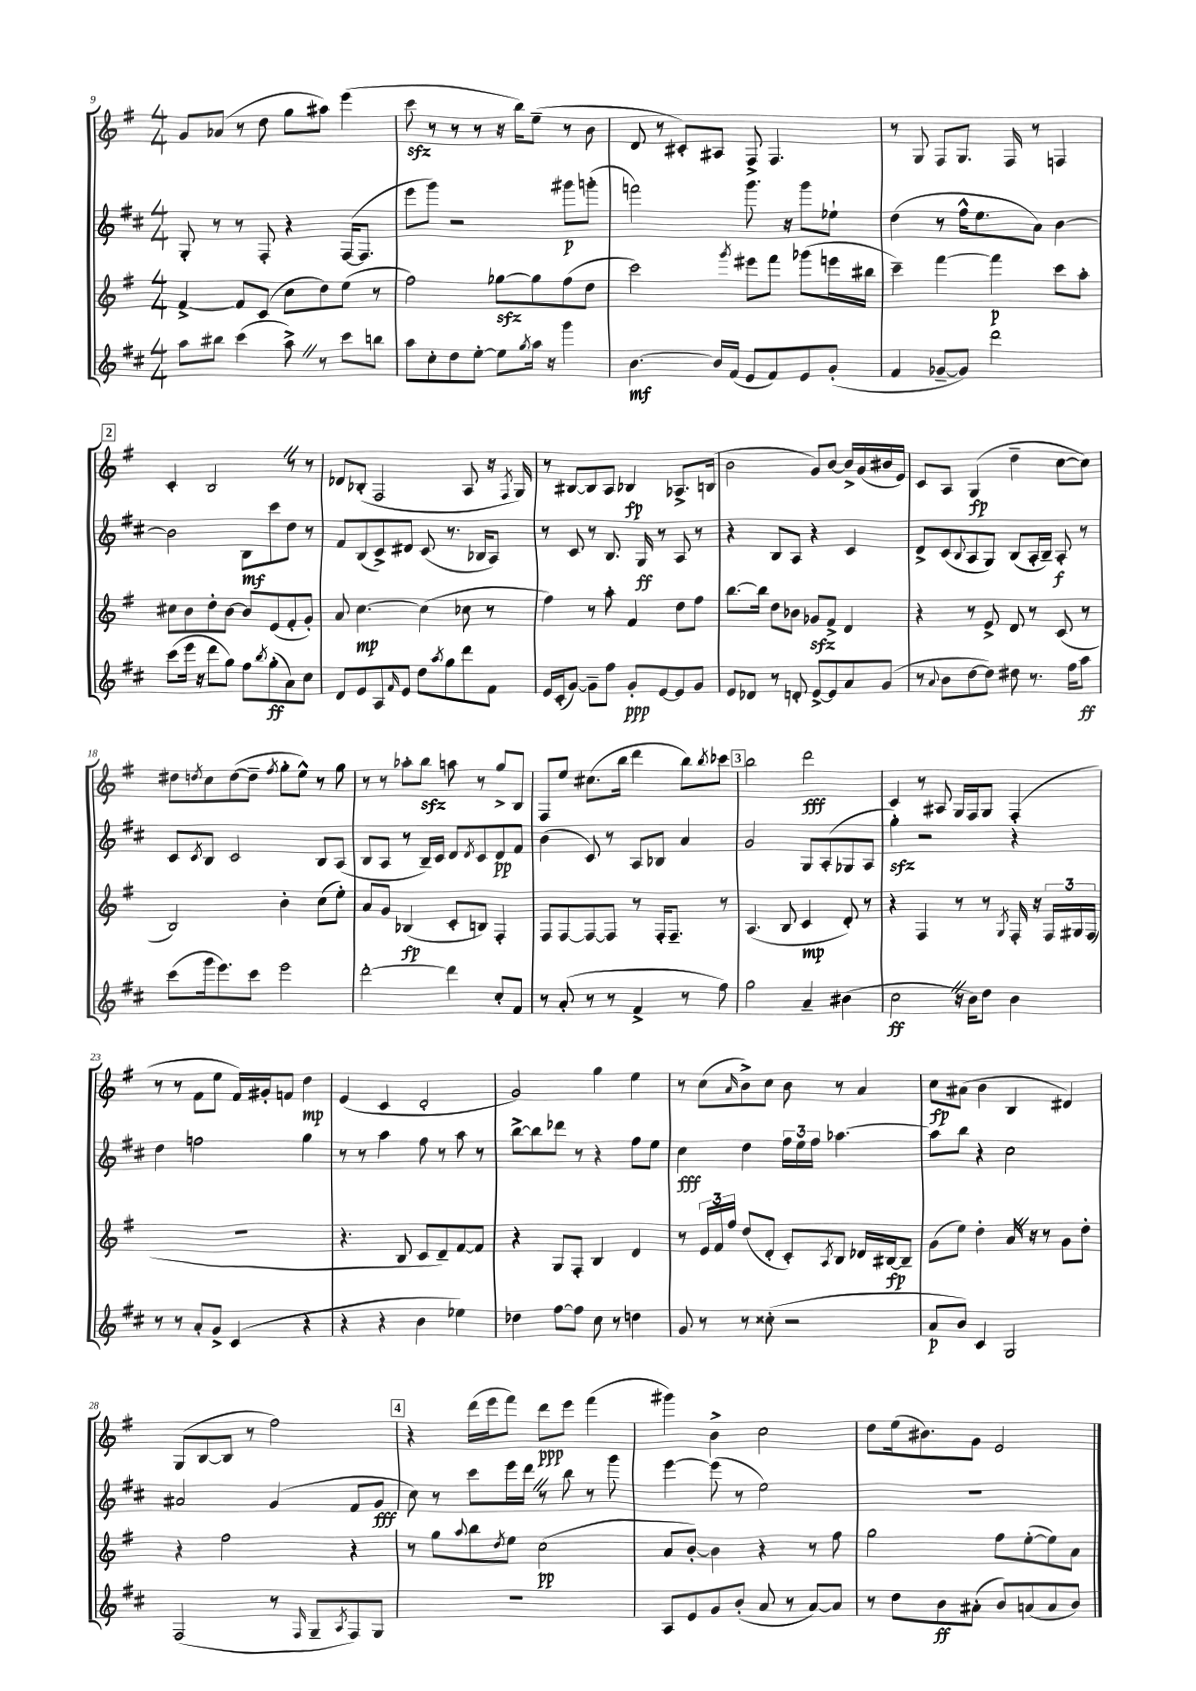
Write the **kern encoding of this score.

**kern	**dynam	**kern	**dynam	**kern	**dynam	**kern	**dynam
*part4	*part4	*part3	*part3	*part2	*part2	*part1	*part1
*staff4	*staff4	*staff3	*staff3	*staff2	*staff2	*staff1	*staff1
*clefG2	*	*clefG2	*	*clefG2	*	*clefG2	*
*k[f#c#]	*	*k[f#]	*	*k[f#c#]	*	*k[f#]	*
*M4/4	*	*M4/4	*	*M4/4	*	*M4/4	*
=9	=9	=9	=9	=9	=9	=9	=9
8aa\L	.	[4f#^/	.	8G'/	.	8g/L	.
8bb#X\J	.	.	.	8r	.	(8a-X/J	.
(4ccc#\	.	8f#/L]	.	8r	.	8r	.
.	.	(8c/J	.	8F#'/	.	8dd\	.
8aa^Z\)	.	8cc\L	.	4r	.	8gg\L	.
8r	.	8dd\)	.	.	.	8aa#X\J)	.
8ccc#\L	.	(8ee\J	.	([16F#/KL	.	(4eee\	.
.	.	.	.	8.F#/J]	.	.	.
8bbn\J	.	8r	.	.	.	.	.
=10	=10	=10	=10	=10	=10	=10	=10
8aa\L	.	2ff#\)	.	8eee\L	.	8ccczz\	.
8cc#'\	.	.	.	8ggg\J)	.	8r	.
8dd\	.	.	.	2r	.	8r	.
[8ee'\J	.	.	.	.	.	8r	.
8ee\L]	.	[8gg-Xzz\L	.	.	.	16r	.
.	.	.	.	.	.	16bb\KL)	.
8qgg/	.	.	.	.	.	.	.
16aa\Jk	.	8gg-\]	.	.	.	(8ee~\J	.
16r	.	.	.	.	.	.	.
4ggg\	.	(8ff#\	.	8ggg#X\L	p	8r	.
.	.	8dd\J	.	(8gggn'\J	.	8b\	.
=11	=11	=11	=11	=11	=11	=11	=11
[4.b\	mf	2ccc\)	.	2fffn\)	.	8d/	.
.	.	.	.	.	.	8r	.
.	.	.	.	.	.	8c#X'/L)	.
16b/LL]	.	.	.	.	.	8A#X/J	.
(16f#/JJ	.	.	.	.	.	.	.
.	.	8qggg/	.	.	.	.	.
8e/L	.	8eee#X\L	.	8.ggg\	.	8F#^/	.
8f#/)	.	8fff#\J	.	.	.	4.F#/	.
.	.	.	.	16r	.	.	.
8e/	.	(8ggg-X\L	.	8ggg\L	.	.	.
(8g'/J	.	16eeen\L	.	8ee-X`\J	.	.	.
.	.	16bb#X\JJ	.	.	.	.	.
=12	=12	=12	=12	=12	=12	=12	=12
4f#/	.	4ccc~\)	.	(4dd\	.	8r	.
.	.	.	.	.	.	8G/	.
[8g-X~/L	.	[4fff#\	.	8r	.	8F#/L	.
8g-/J])	.	.	.	16ff#^^\KL	.	8.G/J	.
.	.	.	.	8.ee\	.	.	.
2ddd\	.	4fff#\]	p	.	.	.	.
.	.	.	.	.	.	16F#/	.
.	.	.	.	8a\J)	.	8r	.
.	.	8ccc\L	.	[4b\	.	4Fn/	.
.	.	8aa'\J	.	.	.	.	.
!!LO:LB:g=z
!!LO:REH:place=s1:t=2
=13	=13	=13	=13	=13	=13	=13	=13
(8ccc#\L	.	8cc#X\L	.	2b\]	.	4c'/	.
16eee\Jk	.	8b\	.	.	.	.	.
16r	.	.	.	.	.	.	.
8ddd\L	.	8dd'\	.	.	.	2BZ/	.
8gg\J)	.	[8b\J	.	.	.	.	.
8ff#\L	.	8b/L]	.	8B\L	mf	.	.
8qbb/	.	.	.	.	.	.	.
(8gg'\	ff	(8e/	.	8ccc#\	.	.	.
8a\)	.	8f#'/	.	8dd\J	.	8r	.
8cc#\J	.	8g'/J)	.	8r	.	8r	.
=14	=14	=14	=14	=14	=14	=14	=14
8d/L	.	8a/	.	8f#/L	.	8d-X/L	.
8e/	.	[4.cc\	mp	(8B/	.	(8B-X'/J	.
8A/	.	.	.	8c#^/)	.	2F#/	.
16qqf#/	.	.	.	.	.	.	.
8e/J	.	.	.	8d#X/J	.	.	.
8dd\L	.	(4cc\]	.	(8c#/	.	.	.
8qaa/	.	.	.	.	.	.	.
8gg\	.	.	.	8.r	.	.	.
8ddd\	.	8cc-X\	.	.	.	8A/	.
.	.	.	.	16B-X/KL	.	.	.
8f#\J	.	8r	.	8A/J)	.	16r	.
.	.	.	.	.	.	8qF#/	.
.	.	.	.	.	.	16G/)	.
=15	=15	=15	=15	=15	=15	=15	=15
16e/LL	.	4ff#\)	.	8r	.	8r	.
(16c#'/J	.	.	.	.	.	.	.
[8g/J)	.	.	.	8c#/	.	[8B#X/L	.
8g~\L]	.	8r	.	8r	.	8B#/]	.
8ff#\J	.	8aa'\	.	8.B/	.	8A/J	.
8g'/L	ppp	4f#/	.	.	.	4B-X/	fp
.	.	.	.	16G/	ff	.	.
[8e/	.	.	.	8r	.	.	.
8e/]	.	8dd\L	.	8A/	.	8.A-X^/L	.
8g/J	.	8ff#\J	.	8r	.	.	.
.	.	.	.	.	.	(16Bn/Jk	.
=16	=16	=16	=16	=16	=16	=16	=16
8e/L	.	[8.bb\L	.	4r	.	2b\	.
8d-X/J	.	.	.	.	.	.	.
.	.	16bb\Jk]	.	.	.	.	.
8r	.	8dd\L	.	8B/L	.	.	.
8dn'/	.	8b-X\J	.	8A/J	.	.	.
[8e^/L	.	8g-Xzz/L	.	4r	.	8g/L)	.
8e/]	.	8f#^/J	.	.	.	[8b/J	.
8a/	.	4d/	.	4c#/	.	16b^/LL]	.
.	.	.	.	.	.	(16g/	.
(8g/J	.	.	.	.	.	16b#X/	.
.	.	.	.	.	.	16e/JJ)	.
=17	=17	=17	=17	=17	=17	=17	=17
8r	.	4r	.	8d^/L	.	8c/L	.
8qqa/	.	.	.	.	.	.	.
8b\L	.	.	.	(8c#/	.	8A/J	.
.	.	.	.	8qqB/	.	.	.
[8dd\	.	8r	.	8A/	.	(4G/	fp
8dd\J])	.	8e^/	.	8G/J)	.	.	.
8dd#X\	.	8d/	.	(8B/L	.	4dd~\	.
8.r	.	8r	.	16A'/L	.	.	.
.	.	.	.	16B~/JJ)	.	.	.
.	.	(8c/	.	8A'/	f	[8cc\L	.
16ff#\KL	.	.	.	.	.	.	.
8aa\J	ff	8r	.	8r	.	8cc\J])	.
!!LO:LB:g=z
=18	=18	=18	=18	=18	=18	=18	=18
(8ccc#\L	.	2B/)	.	8c#/L	.	8dd#X\L	.
.	.	.	.	8qc#/	.	8qddn/	.
16ggg\k	.	.	.	8B/J	.	8cc\	.
8.eee\)	.	.	.	.	.	.	.
.	.	.	.	2c#/	.	([8dd\	.
8ccc#\J	.	.	.	.	.	8dd~\J]	.
.	.	.	.	.	.	8qff#/	.
2eee\	.	4b'\	.	.	.	8gg'\L	.
.	.	.	.	.	.	8ee^^\J)	.
.	.	(8cc\L	.	8B/L	.	8r	.
.	.	8ee'\J)	.	(8A/J	.	8gg\	.
=19	=19	=19	=19	=19	=19	=19	=19
[2ddd'\	.	8a/L	.	8B/L	.	8r	.
.	.	8g/J	.	8A/J	.	8r	.
.	.	(4B-X/	fp	8r	.	8aa-X'\L	.
.	.	.	.	16B~/LL)	.	8bbzz\J	.
.	.	.	.	16c#/JJ	.	.	.
4ddd\]	.	8c'/L	.	8d/L	.	8aan\	.
.	.	.	.	8qd/	.	.	.
.	.	8Bn/J)	.	8c#/	.	8r	.
8cc#'/L	.	4F#'/	.	8d/	pp	8gg^/L	.
8f#/J	.	.	.	8f#/J	.	8B/J	.
=20	=20	=20	=20	=20	=20	=20	=20
8r	.	8F#/L	.	(4b\	.	8F#/L	.
(8a'/	.	[8F#/	.	.	.	8ee/J	.
8r	.	8F#/_	.	8c#/)	.	(8.cc#X\L	.
8r	.	8F#/J]	.	8r	.	.	.
.	.	.	.	.	.	16bb\Jk	.
4f#^/	.	8r	.	8A/L	.	4ddd\	.
.	.	16F#'/KL	.	8B-X/J	.	.	.
.	.	8.F#~/J	.	.	.	.	.
8r	.	.	.	4a/	.	8bb\L)	.
.	.	.	.	.	.	8qbb/	.
8ff#\)	.	8r	.	.	.	8ccc-X\J	.
!!LO:REH:place=s1:t=3
=21	=21	=21	=21	=21	=21	=21	=21
2gg\	.	(4.A/	.	2g/	.	2bb\	.
.	.	8B/	.	.	.	.	.
4a~/	.	4c/	mp	8G/L	.	2ddd\	fff
.	.	.	.	(8A'/	.	.	.
(4b#X\	.	8d'/)	.	8G-X/	.	.	.
.	.	8r	.	8A/J	.	.	.
=22	=22	=22	=22	=22	=22	=22	=22
2cc#Z\	ff	4r	.	4ggzz'\)	.	4c/	.
.	.	4F#/	.	2r	.	8r	.
.	.	.	.	.	.	8A#X/	.
16r	.	8r	.	.	.	16G/LL	.
16b\KL)	.	.	.	.	.	16F#/J	.
8dd\J	.	8r	.	.	.	8G/J	.
.	.	8qG/	.	.	.	.	.
4b\	.	16F#'/	.	4r	.	(4F#'/	.
.	.	16r	.	.	.	.	.
.	.	24F#/LL	.	.	.	.	.
.	.	24G#X/	.	.	.	.	.
.	.	(24F#/JJ	.	.	.	.	.
!!LO:LB:g=z
=23	=23	=23	=23	=23	=23	=23	=23
8r	.	1r	.	4dd\	.	8r	.
8r	.	.	.	.	.	8r	.
8a'/L	.	.	.	2ffn\	.	8f#\L	.
8g^/J	.	.	.	.	.	8ee\J	.
(4c#/	.	.	.	.	.	16f#/LL)	.
.	.	.	.	.	.	16g#X'/J	.
.	.	.	.	.	.	8fn/J	.
4r	.	.	.	4gg\	.	4dd\	mp
=24	=24	=24	=24	=24	=24	=24	=24
4r	.	4.r	.	8r	.	(4e/	.
.	.	.	.	8r	.	.	.
4r	.	.	.	4aa\	.	4c/	.
.	.	8B/	.	.	.	.	.
4b\	.	8c/L	.	8ff#\	.	2d'/	.
.	.	8d~/)	.	8r	.	.	.
4ee-X\)	.	[8f#/	.	8aa\	.	.	.
.	.	8f#/J]	.	8r	.	.	.
=25	=25	=25	=25	=25	=25	=25	=25
4dd-X\	.	4r	.	[8bb^\L	.	2g/)	.
.	.	.	.	8bb\]	.	.	.
[8ff#\L	.	8G/L	.	8ddd-X\J	.	.	.
8ff#\J]	.	8F#'/J	.	8r	.	.	.
8cc#\	.	4B/	.	4r	.	4gg\	.
8r	.	.	.	.	.	.	.
4ddn\	.	4d/	.	8ff#\L	.	4ee\	.
.	.	.	.	8ee\J	.	.	.
=26	=26	=26	=26	=26	=26	=26	=26
8g/	.	8r	.	4cc#\	fff	8r	.
8r	.	24e/LL	.	.	.	(8cc\L	.
.	.	24f#/	.	.	.	.	.
.	.	24ff#/JJ	.	.	.	.	.
.	.	.	.	.	.	16qqa/	.
8r	.	(8dd/L	.	4dd\	.	8b^\)	.
(8cc##X'\	.	8d'/J	.	.	.	8cc\J	.
2r	.	8c'/L)	.	24ff#\LL	.	8b\	.
.	.	.	.	24ee\	.	.	.
.	.	.	.	24ff#\JJ	.	.	.
.	.	8qA/	.	.	.	.	.
.	.	8B/J	.	[4.aa-X\	.	8r	.
.	.	16d-X/LL	.	.	.	4a/	.
.	.	[16B#X/J	fp	.	.	.	.
.	.	8B#~/J]	.	.	.	.	.
=27	=27	=27	=27	=27	=27	=27	=27
8a/L	p	(8g\L	.	8aa-\L]	.	8cc\L	fp
8b/J)	.	8ee\J)	.	8bb\J	.	(8a#X\J	.
4c#/	.	4dd'\	.	4r	.	4b\	.
2G/	.	16aZ/	.	2cc#\	.	4B/	.
.	.	16r	.	.	.	.	.
.	.	8r	.	.	.	.	.
.	.	8g\L	.	.	.	4d#X/)	.
.	.	8dd'\J	.	.	.	.	.
!!LO:LB:g=z
=28	=28	=28	=28	=28	=28	=28	=28
(2F#/	.	4r	.	2a#X/	.	(8G/L	.
.	.	.	.	.	.	[8B/	.
.	.	2ff#\	.	.	.	8B/J]	.
.	.	.	.	.	.	8r	.
8r	.	.	.	(4g/	.	2ff#\)	.
16qqF#/	.	.	.	.	.	.	.
8G~/L	.	.	.	.	.	.	.
8qA/	.	.	.	.	.	.	.
8F#/)	.	4r	.	8f#/L	.	.	.
8G/J	.	.	.	8g/J	fff	.	.
!!LO:REH:place=s1:t=4
=29	=29	=29	=29	=29	=29	=29	=29
1r	.	8r	.	8cc#\)	.	4r	.
.	.	8gg\L	.	8r	.	.	.
.	.	8qqaa/	.	.	.	.	.
.	.	8bb\	.	8ccc#\L	.	(16ddd\LL	.
.	.	.	.	.	.	16eee\J	.
.	.	8qdd/	.	.	.	.	.
.	.	8ee\J	.	16eee\L	.	8fff#\J)	.
.	.	.	.	16dddZ\JJ	.	.	.
.	.	(2cc\	pp	8r	.	8ddd\L	ppp
.	.	.	.	8bb\	.	8eee\J	.
.	.	.	.	8r	.	(4fff#\	.
.	.	.	.	8ggg\	.	.	.
=30	=30	=30	=30	=30	=30	=30	=30
8A/L	.	8a/L	.	[4eee\	.	4ggg#X\)	.
8e/	.	[8b'/J)	.	.	.	.	.
8g/	.	4b\]	.	(8eee\]	.	4b^\	.
(8b'/J	.	.	.	8r	.	.	.
8a/	.	4r	.	2ee\)	.	2cc\	.
8r	.	.	.	.	.	.	.
[8a/L)	.	8r	.	.	.	.	.
8a/J]	.	8ff#\	.	.	.	.	.
=31	=31	=31	=31	=31	=31	=31	=31
8r	.	2gg\	.	1r	.	8dd\L	.
8dd\L	.	.	.	.	.	(16ee\k	.
.	.	.	.	.	.	8.b#X\)	.
8b\	ff	.	.	.	.	.	.
(8a#X'\J	.	.	.	.	.	8g\J	.
8b/L)	.	8ff#\L	.	.	.	2e/	.
(8an/	.	([8ee'\	.	.	.	.	.
8a/	.	8ee\])	.	.	.	.	.
8b/J)	.	8a\J	.	.	.	.	.
==	==	==	==	==	==	==	==
*-	*-	*-	*-	*-	*-	*-	*-
